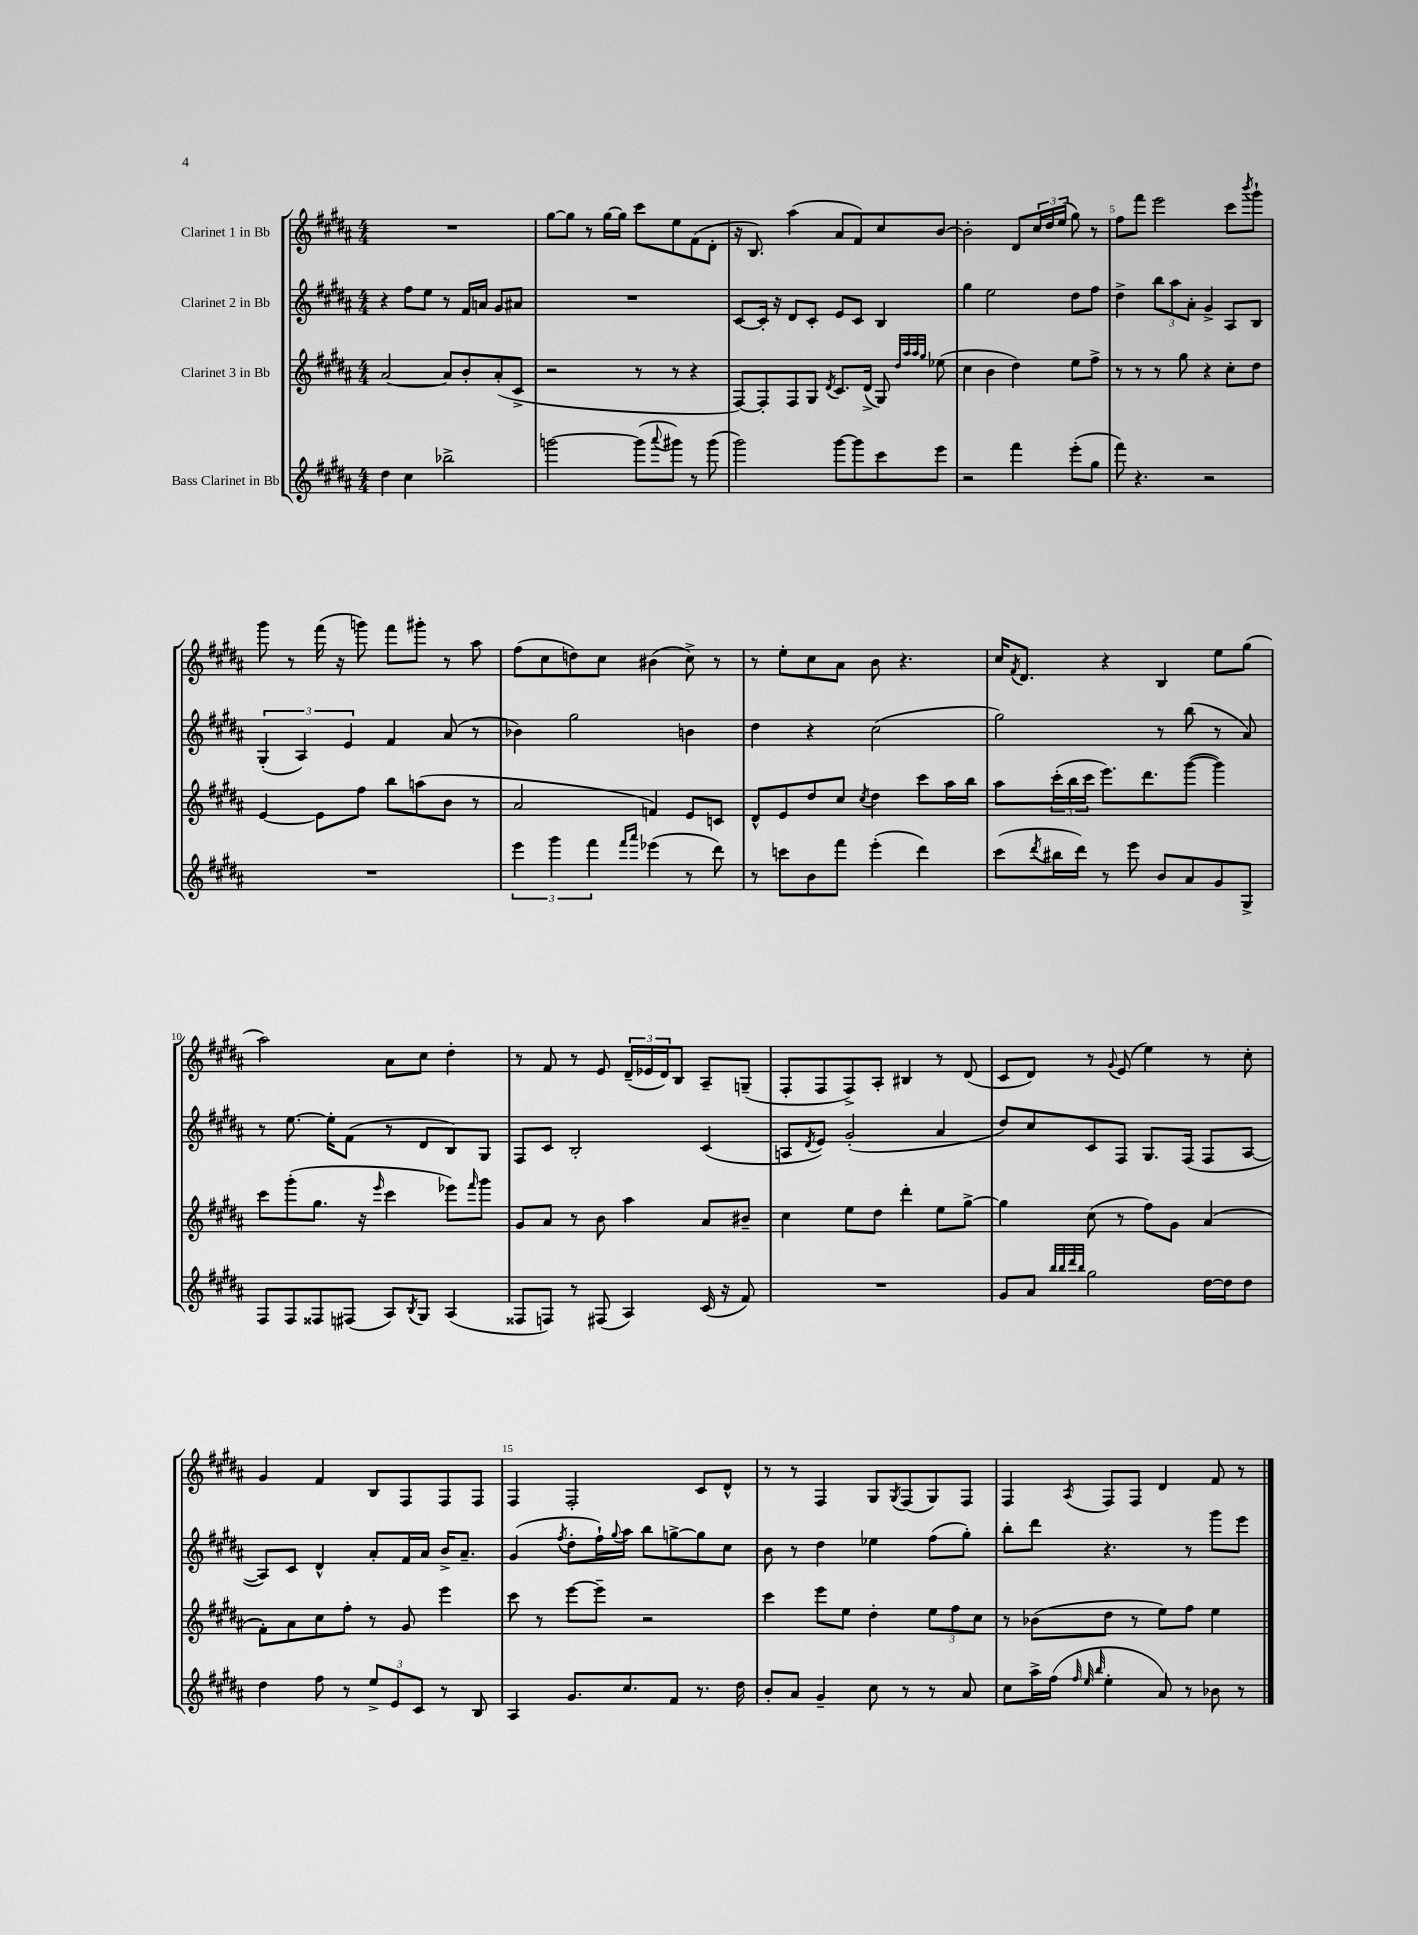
<<
\new StaffGroup <<
\new Staff = "s0" \with { instrumentName = "Clarinet 1 in Bb" } {
    \clef treble \key b \major \numericTimeSignature \time 4/4
    R1 |
    gis''8~ gis''8 r8 gis''16~ gis''16 cis'''8 e''8 fis'8( dis'8-. |
    r16 b8.) ais''4( ais'8 fis'8) cis''8 b'8~ |
    b'2-. dis'8 \tuplet 3/2 { cis''16 dis''16 e''16( } gis''8) r8 |
    fis''8 fis'''8 e'''2 cis'''8 \acciaccatura { b'''8 } gis'''8-! |
    gis'''8 r8 fis'''16( r16 g'''8) fis'''8 gis'''8-. r8 ais''8 |
    fis''8( cis''8 d''8) cis''8 bis'4( cis''8->) r8 |
    r8 e''8-. cis''8 ais'8 b'8 r4. |
    cis''16 \acciaccatura { fis'8 } dis'8. r4 b4 e''8 gis''8( |
    ais''2) ais'8 cis''8 dis''4-. |
    r8 fis'8 r8 e'8 \tuplet 3/2 { dis'16--( ees'16 dis'16) } b8 ais8-- g8--( |
    fis8-. fis8 fis8->) ais8-. bis4 r8 dis'8( |
    cis'8 dis'8) r8 \appoggiatura { gis'8 } e'8( e''4) r8 cis''8-. |
    gis'4 fis'4 b8 fis8 fis8 fis8 |
    fis4 fis2-. cis'8 dis'8-^ |
    r8 r8 fis4 gis8 \acciaccatura { gis8 } fis8( gis8) fis8 |
    fis4 \acciaccatura { ais8 } fis8 fis8 dis'4 fis'8 r8 \bar "|." |
}
\new Staff = "s1" \with { instrumentName = "Clarinet 2 in Bb" } {
    \clef treble \key b \major \numericTimeSignature \time 4/4
    r4 fis''8 e''8 r8 fis'16 a'16 gis'8 ais'8 |
    R1 |
    cis'8~ cis'16-. r16 dis'8 cis'8-. e'8 cis'8 b4 |
    gis''4 e''2 dis''8 fis''8 |
    dis''4-> \tuplet 3/2 { b''8 ais''8 ais'8-. } gis'4-> ais8 b8 |
    \tuplet 3/2 { gis4-.( ais4) e'4 } fis'4 ais'8( r8 |
    bes'4) gis''2 b'4 |
    dis''4 r4 cis''2( |
    gis''2) r8 b''8( r8 ais'8) |
    r8 e''8.~ e''16-. fis'8( r8 dis'8 b8) gis8 |
    fis8 cis'8 b2-. cis'4( |
    a8 \acciaccatura { dis'8 } e'8) gis'2-.( ais'4 |
    dis''8) cis''8 cis'8 fis8 gis8. fis16( fis8 ais8~ |
    ais8) cis'8 dis'4-^ ais'8-. fis'16 ais'16 b'16-> ais'8.-- |
    gis'4( \acciaccatura { fis''8 } dis''8-. fis''16-!) \appoggiatura { gis''8 } ais''16 b''8 g''8~-> g''8 cis''8 |
    b'8 r8 dis''4 ees''4 fis''8( gis''8-.) |
    b''8-. dis'''8 r4. r8 gis'''8 e'''8 \bar "|." |
}
\new Staff = "s2" \with { instrumentName = "Clarinet 3 in Bb" } {
    \clef treble \key b \major \numericTimeSignature \time 4/4
    ais'2~ ais'8 b'8-. ais'8-.( cis'8-> |
    r2 r8 r8 r4 |
    fis8~) fis8-. fis8 gis8 \acciaccatura { dis'8 } cis'8. dis'16->( gis8) \grace { dis''32 ais''32 ais''32 gis''32 } ees''8( |
    cis''4 b'4 dis''4) e''8 fis''8-> |
    r8 r8 r8 gis''8 r4 cis''8-. dis''8 |
    e'4~ e'8 fis''8 b''8 a''8( b'8 r8 |
    ais'2 f'4) e'8 c'8 |
    dis'8-^ e'8 dis''8 cis''8 \acciaccatura { cis''8 } dis''4 cis'''8 ais''16 b''16 |
    ais''8 \tuplet 3/2 { cis'''16-.( b''16 cis'''16 } e'''8.) dis'''8. gis'''8~( gis'''4) |
    cis'''8 gis'''8-.( gis''8. r16 \grace { e'''16 } cis'''4 ees'''8) \grace { fis'''16 } gis'''8 |
    gis'8 ais'8 r8 b'8 ais''4 ais'8 bis'8-- |
    cis''4 e''8 dis''8 dis'''4-. e''8 gis''8~-> |
    gis''4 cis''8( r8 fis''8) gis'8 ais'4( |
    fis'8-.) ais'8 cis''8 fis''8-. r8 gis'8 e'''4 |
    cis'''8 r8 e'''8~ e'''8-- r2 |
    cis'''4 e'''8 e''8 dis''4-. \tuplet 3/2 { e''8 fis''8 cis''8 } |
    r8 bes'8( dis''8 r8 e''8) fis''8 e''4 \bar "|." |
}
\new Staff = "s3" \with { instrumentName = "Bass Clarinet in Bb" } {
    \clef treble \key b \major \numericTimeSignature \time 4/4
    dis''4 cis''4 bes''2-> |
    g'''2~ g'''8( \appoggiatura { ais'''8 } gis'''8) r8 gis'''8( |
    gis'''2) gis'''8~ gis'''8 cis'''8 e'''8 |
    r2 fis'''4 e'''8-.( gis''8 |
    fis'''8) r4. r2 |
    R1 |
    \tuplet 3/2 { e'''4 gis'''4 fis'''4 } \grace { fis'''16 ais'''16 } ees'''4( r8 dis'''8) |
    r8 c'''8 b'8 fis'''8 e'''4-.( dis'''4) |
    cis'''8( \acciaccatura { dis'''8 } bis''16 dis'''16) r8 e'''8 b'8 ais'8 gis'8 gis8-> |
    fis8 fis8 fisis8 fis8( ais8) \acciaccatura { b8 } gis8 ais4( |
    fisis8 f8) r8 fis8( ais4) cis'16( r16 fis'8) |
    R1 |
    gis'8 ais'8 \grace { b''32 b''32 dis'''32 b''32 } gis''2 dis''16~ dis''16 dis''8 |
    dis''4 fis''8 r8 \tuplet 3/2 { e''8-> e'8 cis'8 } r8 b8 |
    ais4 gis'8. cis''8. fis'8 r8. dis''16 |
    b'8-. ais'8 gis'4-- cis''8 r8 r8 ais'8 |
    cis''8 ais''16-> fis''16( \grace { fis''32 e''32 b''32 } e''4-. ais'8) r8 bes'8 r8 \bar "|." |
}
>>
>>
\layout { \context { \Score \override BarNumber.break-visibility = ##(#f #t #t) barNumberVisibility = #(every-nth-bar-number-visible 5) } }
